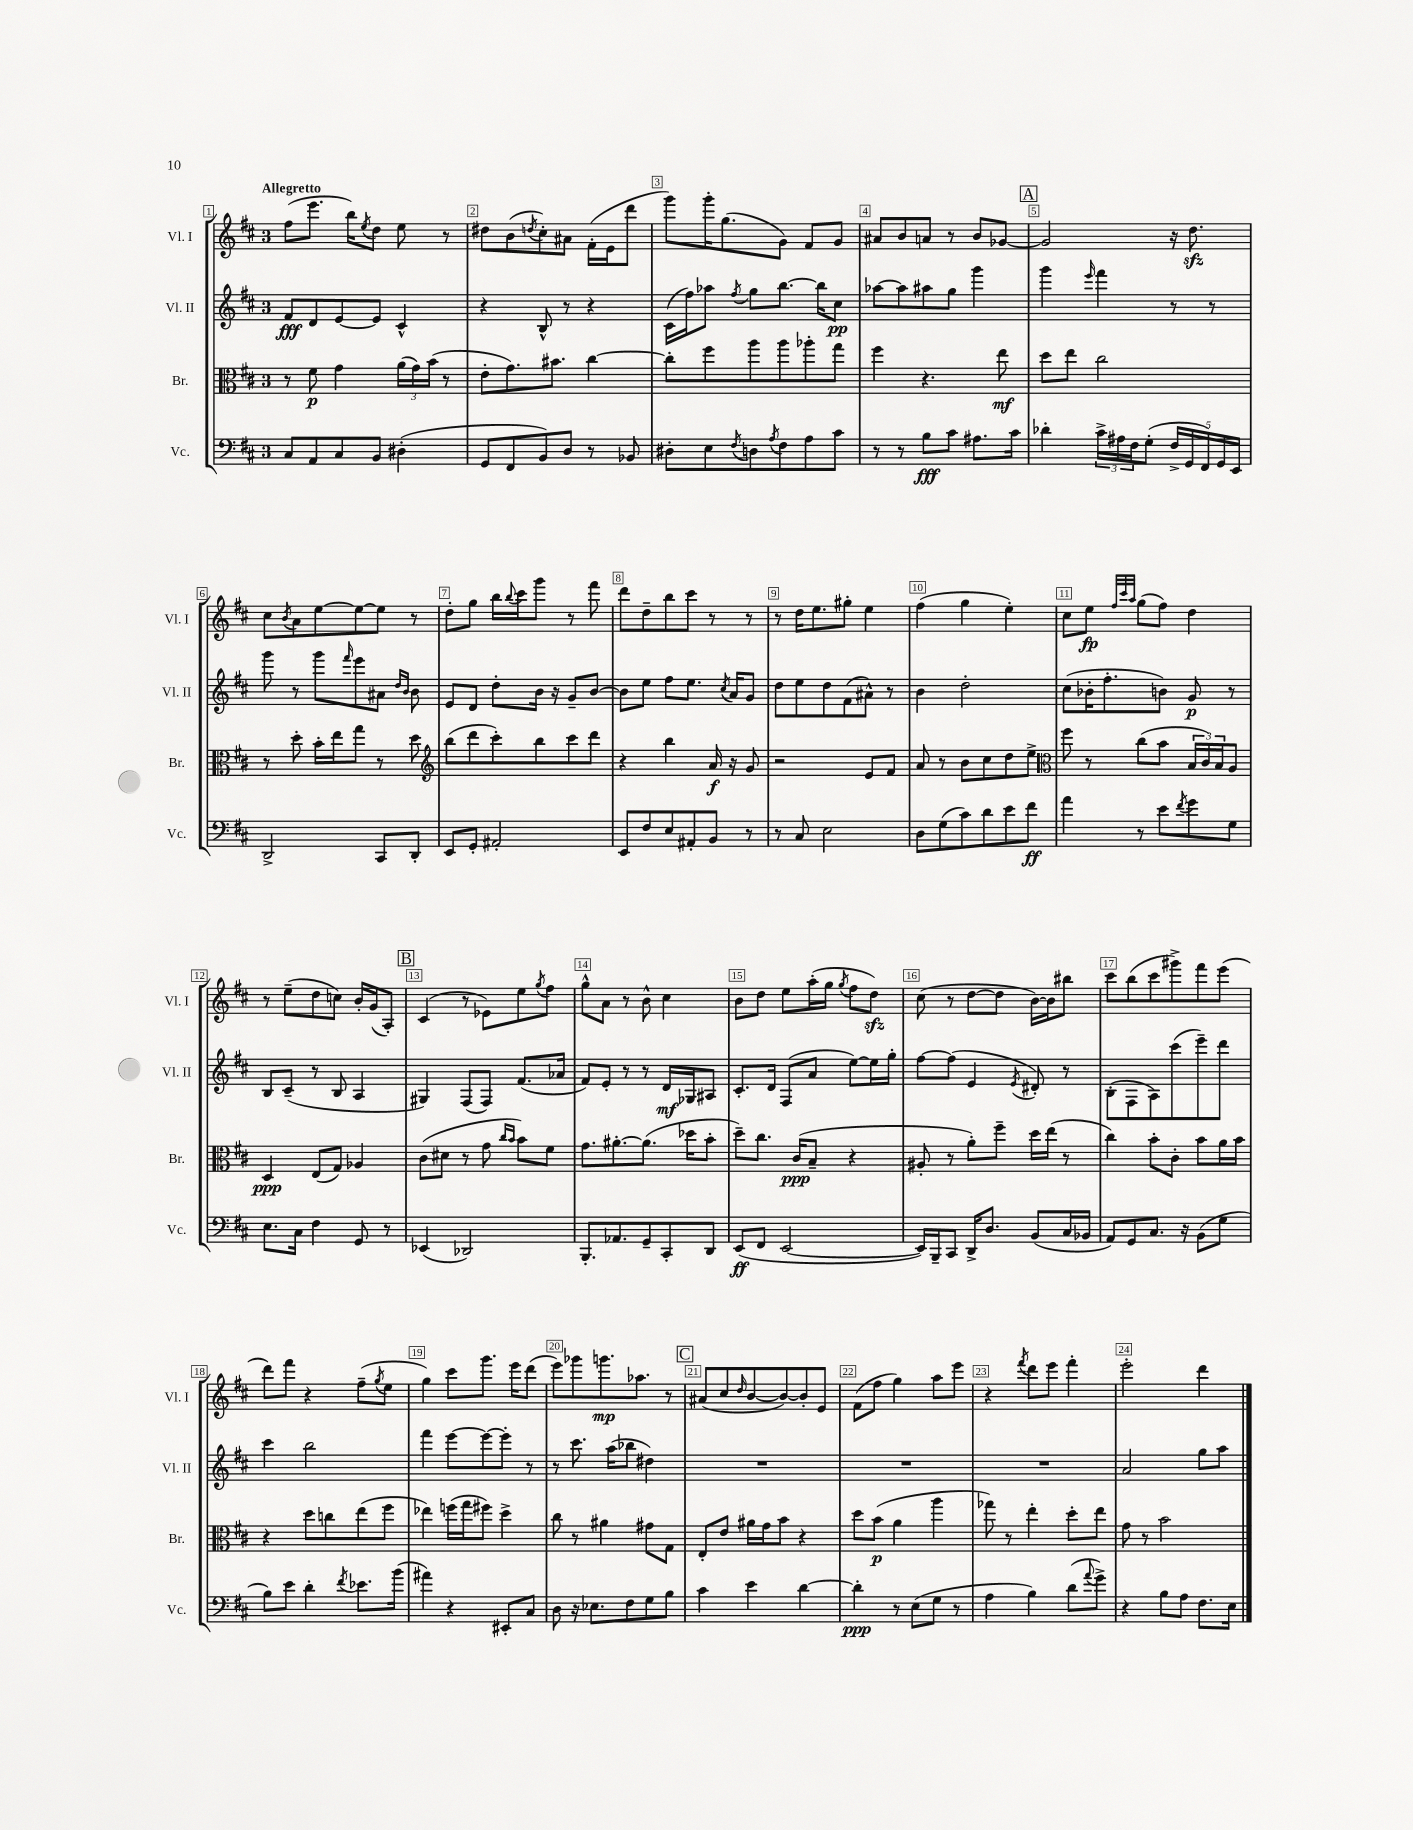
<<
\new StaffGroup <<
\new Staff = "s0" \with { instrumentName = "Vl. I" shortInstrumentName = "Vl. I" } {
    \clef treble \key d \major \once \override Staff.TimeSignature.style = #'single-digit \time 3/4 \tempo "Allegretto"
    fis''8( e'''8. b''16) \acciaccatura { e''8 } d''8 e''8 r8 |
    dis''8 b'8( \acciaccatura { d''8 } cis''8-.) ais'8 fis'16-.( e'16 d'''8 |
    g'''8) g'''16-. g''8.( g'8) fis'8 g'8 |
    ais'8 b'8 a'8 r8 b'8 ges'8~ |
    \mark \markup { \box "A" } ges'2 r16 d''8.\sfz |
    cis''8 \acciaccatura { b'8 } a'8 e''8~ e''8~ e''8 r8 |
    d''8-. g''8 b''16 \appoggiatura { b''8 } cis'''16 g'''8 r8 fis'''8 |
    d'''8 d''8-- b''8 cis'''8 r8 r8 |
    r8 d''16 e''8. gis''8-. e''4 |
    fis''4( g''4 e''4-.) |
    cis''8 e''8\fp \grace { fis''32 cis'''32 a''32 } g''8( fis''8) d''4 |
    r8 e''8--( d''8 c''8) b'16-. g'16( a8-.) |
    \mark \markup { \box "B" } cis'4( r8 ees'8) e''8 \acciaccatura { g''8 } fis''8 |
    g''8-^ a'8 r8 b'8-^ cis''4 |
    b'8 d''8 e''8 a''16-.( g''16 \acciaccatura { g''8 } fis''8 d''8\sfz) |
    cis''8( r8 d''8~ d''8 b'16~) b'16 bis''8 |
    cis'''8 b''8( cis'''8 gis'''8->) fis'''8 e'''8( |
    d'''8) fis'''8 r4 fis''8--( \acciaccatura { g''8 } e''8 |
    g''4) cis'''8 g'''8. e'''16 d'''8( |
    e'''8) ges'''8 g'''8.\mp aes''8. r8 |
    \mark \markup { \box "C" } ais'8( cis''8 \grace { d''16 } b'8~ b'8~) b'8-. e'8 |
    fis'8( fis''8 g''4) a''8 e'''8 |
    r4 \acciaccatura { fis'''8 } d'''8 e'''8 fis'''4-. |
    e'''2-. d'''4 \bar "|." |
}
\new Staff = "s1" \with { instrumentName = "Vl. II" shortInstrumentName = "Vl. II" } {
    \clef treble \key d \major \once \override Staff.TimeSignature.style = #'single-digit \time 3/4
    fis'8\fff d'8 e'8~ e'8 cis'4-^ |
    r4 b8-^ r8 r4 |
    cis'16( fis''16) aes''8 \acciaccatura { fis''8 } g''8 b''8.~ b''16 cis''8\pp |
    aes''8~ aes''8 ais''8 g''8 g'''4 |
    \mark \markup { \box "A" } g'''4 \grace { e'''16 } fis'''4 r8 r8 |
    g'''8 r8 g'''8 \grace { fis'''16 } e'''8 ais'8 \grace { d''16 b'16 } b'8 |
    e'8 d'8 d''8-. b'16 r16 g'8-- b'8~ |
    b'8 e''8 fis''8 e''8. \acciaccatura { cis''8 } a'16 g'8 |
    d''8 e''8 d''8 fis'8( ais'8-^) r8 |
    b'4 d''2-. |
    cis''8( bes'16-. fis''8.-. b'8) g'8\p r8 |
    b8 cis'8--( r8 b8 a4 |
    \mark \markup { \box "B" } gis4) fis8( fis8) fis'8.( aes'16 |
    fis'8) e'8-. r8 r8 d'16\mf ges16 ais8 |
    cis'8.-. d'16 fis8( a'8 e''8~) e''16 g''16-. |
    fis''8~ fis''8( e'4 \acciaccatura { e'8 } dis'8-.) r8 |
    b8-.( fis8 a8) cis'''8( e'''8--) d'''8 |
    cis'''4 b''2 |
    fis'''4 e'''8~ e'''8~ e'''8-. r8 |
    r8 cis'''8. a''16( bes''8 dis''4) |
    \mark \markup { \box "C" } R2. |
    R2. |
    R2. |
    a'2 g''8 a''8 \bar "|." |
}
\new Staff = "s2" \with { instrumentName = "Br." shortInstrumentName = "Br." } {
    \clef alto \key d \major \once \override Staff.TimeSignature.style = #'single-digit \time 3/4
    r8 fis'8\p g'4 \tuplet 3/2 { a'16( g'16) b'16( } r8 |
    e'8-. g'8.) bis'8. cis''4~ |
    cis''8-. fis''8 a''8 a''8 aes''8-. g''8 |
    fis''4 r4. e''8\mf |
    \mark \markup { \box "A" } d''8 e''8 cis''2 |
    r8 d''8-. b'16-. e''16 g''8 r8 d''8 |
    \clef treble b''8( d'''8 cis'''8-.) b''8 cis'''8 d'''8 |
    r4 b''4 a'16\f r16 g'8 |
    r2 e'8 fis'8 |
    a'8 r8 b'8 cis''8 d''8 e''8-> |
    \clef alto fis''8 r8 cis''8( b'8 \tuplet 3/2 { b16 cis'16) b16 } a8 |
    d4\ppp e8( g8) aes4 |
    \mark \markup { \box "B" } cis'8( dis'8 r8 g'8 \grace { cis''16 b'16 } b'8) fis'8 |
    g'8. ais'8.~-. ais'8.( des''16 b'8-. |
    d''8--) cis''8. cis'16\ppp( b8-- r4 |
    ais8-. r8 a'8-.) fis''8-- d''16 e''16( r8 |
    cis''4) b'8-. cis'8-. b'8 a'16 b'16 |
    r4 d''8 c''8 e''8( fis''8 |
    ees''4) f''16( g''16 fis''8) d''4-> |
    cis''8 r8 ais'4 gis'8 g8 |
    \mark \markup { \box "C" } e8-. e'8 ais'16 g'16 b'8 r4 |
    d''8 b'8\p( a'4 a''4 |
    ges''8) r8 e''4-. d''8-. e''8 |
    g'8 r8 b'2 \bar "|." |
}
\new Staff = "s3" \with { instrumentName = "Vc." shortInstrumentName = "Vc." } {
    \clef bass \key d \major \once \override Staff.TimeSignature.style = #'single-digit \time 3/4
    cis8 a,8 cis8 b,8 dis4-.( |
    g,8 fis,8 b,8) d8 r8 bes,8 |
    dis8-. e8 \acciaccatura { fis8 } d8 \acciaccatura { a8 } fis8 a8 cis'8 |
    r8 r8 b8\fff cis'8 ais8. cis'16 |
    \mark \markup { \box "A" } des'4-. \tuplet 3/2 { cis'16-> ais16 fis16 } g8-.( \tuplet 5/4 { fis16-> g,16 fis,16) g,16 e,16 } |
    d,2-> cis,8 d,8-. |
    e,8 g,8-. ais,2-. |
    e,8 fis8 e8 ais,8-. b,8 r8 |
    r8 cis8 e2 |
    d8 g8( cis'8) d'8 e'8 fis'8\ff |
    a'4 r8 e'8 \acciaccatura { fis'8 } g'8 g8 |
    e8. cis16 fis4 g,8 r8 |
    \mark \markup { \box "B" } ees,4( des,2) |
    b,,8.-. aes,8. g,8-- cis,8-. d,8 |
    e,8\ff( fis,8 e,2~ |
    e,16) b,,16-- cis,8 d,16-> d8. b,8( cis16 bes,16 |
    a,8) g,8 cis8. r16 b,8( g8 |
    b8) e'8 d'4-. \acciaccatura { fis'8 } ees'8. b'16( |
    ais'4) r4 eis,8-. cis8 |
    d8 r16 ees8. fis8 g8 b8 |
    \mark \markup { \box "C" } cis'4 e'4 d'4~ |
    d'4-.\ppp r8 e8( g8 r8 |
    a4 b4) d'8( \appoggiatura { a'8 } g'8->) |
    r4 b8 a8 fis8. e16 \bar "|." |
}
>>
>>
\layout { \context { \Score \override BarNumber.break-visibility = ##(#f #t #t) barNumberVisibility = #all-bar-numbers-visible \override BarNumber.stencil = #(make-stencil-boxer 0.1 0.3 ly:text-interface::print) } }
